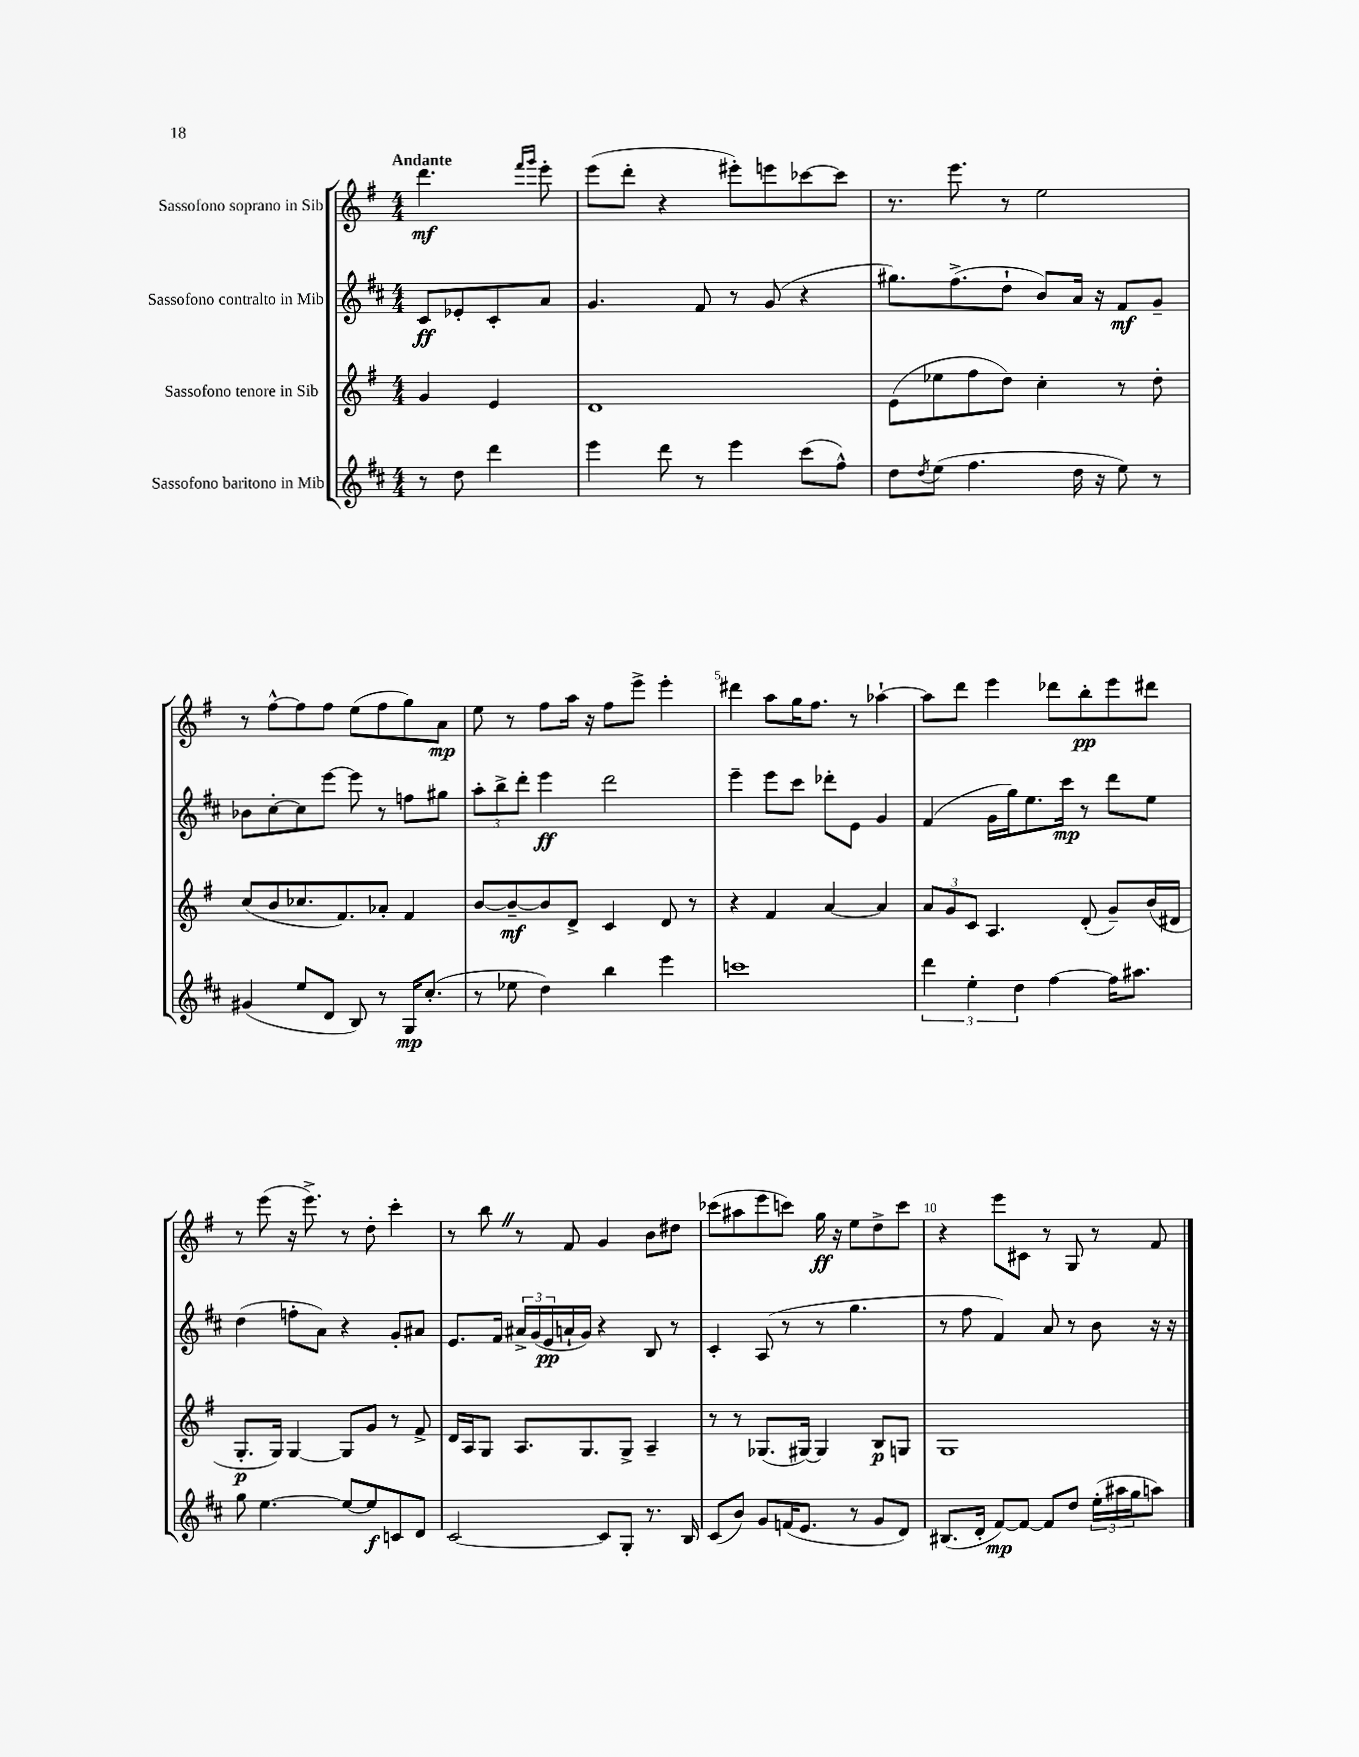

**kern	**kern	**kern	**kern
*staff4	*staff3	*staff2	*staff1
*clefG2	*clefG2	*clefG2	*clefG2
*k[f#c#]	*k[f#]	*k[f#c#]	*k[f#]
*M4/4	*M4/4	*M4/4	*M4/4
8r	4g	8c#	4.ddd
8dd	.	8e-'	.
4ddd	4e	8c#'	.
.	.	.	16qqfff#
.	.	.	16qqggg
.	.	8a	8eee'
=	=	=	=
4eee	1d	4.g	(8eee
.	.	.	8ddd'
8ddd	.	.	4r
8r	.	8f#	.
4eee	.	8r	8eee#')
.	.	(8g	8eee
(8ccc#	.	4r	[8ccc-
8ff#^^)	.	.	8ccc-]
=	=	=	=
8dd	(8e	8.gg#)	8.r
8qdd	.	.	.
(8ee	8ee-	.	.
.	.	(8.ff#^	8.eee
4.ff#	8ff#	.	.
.	8dd)	8dd`	8r
.	4cc'	8b)	2ee
16dd	.	16a	.
16r	.	16r	.
8ee)	8r	8f#	.
8r	8dd'	8g~	.
=	=	=	=
(4g#	(8cc	8b-	8r
.	8b	[8cc#'	[8ff#^^
8ee	8.cc-	8cc#]	8ff#]
8d	.	[8eee	8ff#
.	8.f#)	.	.
8B)	.	8eee]	(8ee
8r	8a-'	8r	8ff#
16G	4f#	8ff	8gg)
(8.cc#'	.	.	.
.	.	8gg#	8a
=	=	=	=
8r	[8b	12aa'	8ee
.	.	12bb^	.
8ee-	8b~_	.	8r
.	.	12ddd'	.
4dd)	8b]	4eee	8ff#
.	8d^	.	16aa
.	.	.	16r
4bb	4c	2ddd	8ff#
.	.	.	8eee^
4eee	8d	.	4eee'
.	8r	.	.
=	=	=	=
1ccc	4r	4eee~	4ddd#
.	4f#	8eee	8aa
.	.	8ccc#	16gg
.	.	.	8.ff#
.	[4a	8ddd-'	.
.	.	8e	8r
.	4a]	4g	[4aa-`
=	=	=	=
6ddd	12a	(4f#	8aa-]
.	12g	.	.
.	.	.	8ddd
6ee'	12c	.	.
.	4.A	16g	4eee
.	.	16gg)	.
6dd	.	.	.
.	.	8.ee	.
[4ff#	.	.	8ddd-
.	.	16ccc#	.
.	(8d'	8r	8bb'
16ff#]	8g~)	8ddd	8eee
8.aa#	.	.	.
.	(16b	8ee	8ddd#
.	16d#	.	.
=	=	=	=
8gg	8.G'	(4dd	8r
[4.ee	.	.	(8eee
.	16G)	.	.
.	[4G	8ff'	16r
.	.	.	8.eee^)
.	.	8a)	.
8ee_	8G]	4r	8r
8ee]	8g	.	8dd'
8c	8r	8g'	4ccc'
8d	8f#^	8a#	.
=	=	=	=
[2c#	16d	8.e	8r
.	16A	.	.
.	8G	.	8bb
.	.	16f#	.
.	8.A	24a#^	8r
.	.	(24g	.
.	.	24e	.
.	.	16a`	8f#
.	8.G	16g)	.
8c#]	.	4r	4g
8G'	8G^	.	.
8.r	4A~	8B	8b
.	.	8r	8dd#
16B	.	.	.
=	=	=	=
(8c#	8r	4c#'	(8ccc-
8b)	8r	.	8aa#
8g	(8.G-	(8A	8eee
(16f	.	8r	8ccc)
8.e	[16G#)	.	.
.	4G#]	8r	16gg
.	.	.	16r
8r	.	4.gg	8ee
8g	8B	.	8dd^
8d)	8G	.	8ccc
=	=	=	=
(8.B#	1G	8r	4r
.	.	8ff#	.
16d'	.	.	.
[8f#)	.	4f#)	8eee
8f#_	.	.	8c#
8f#]	.	8a	8r
8dd	.	8r	8G
(24ee'	.	8b	8r
24aa#	.	.	.
24gg	.	.	.
8aa)	.	16r	8f#
.	.	16r	.
==	==	==	==
*-	*-	*-	*-
